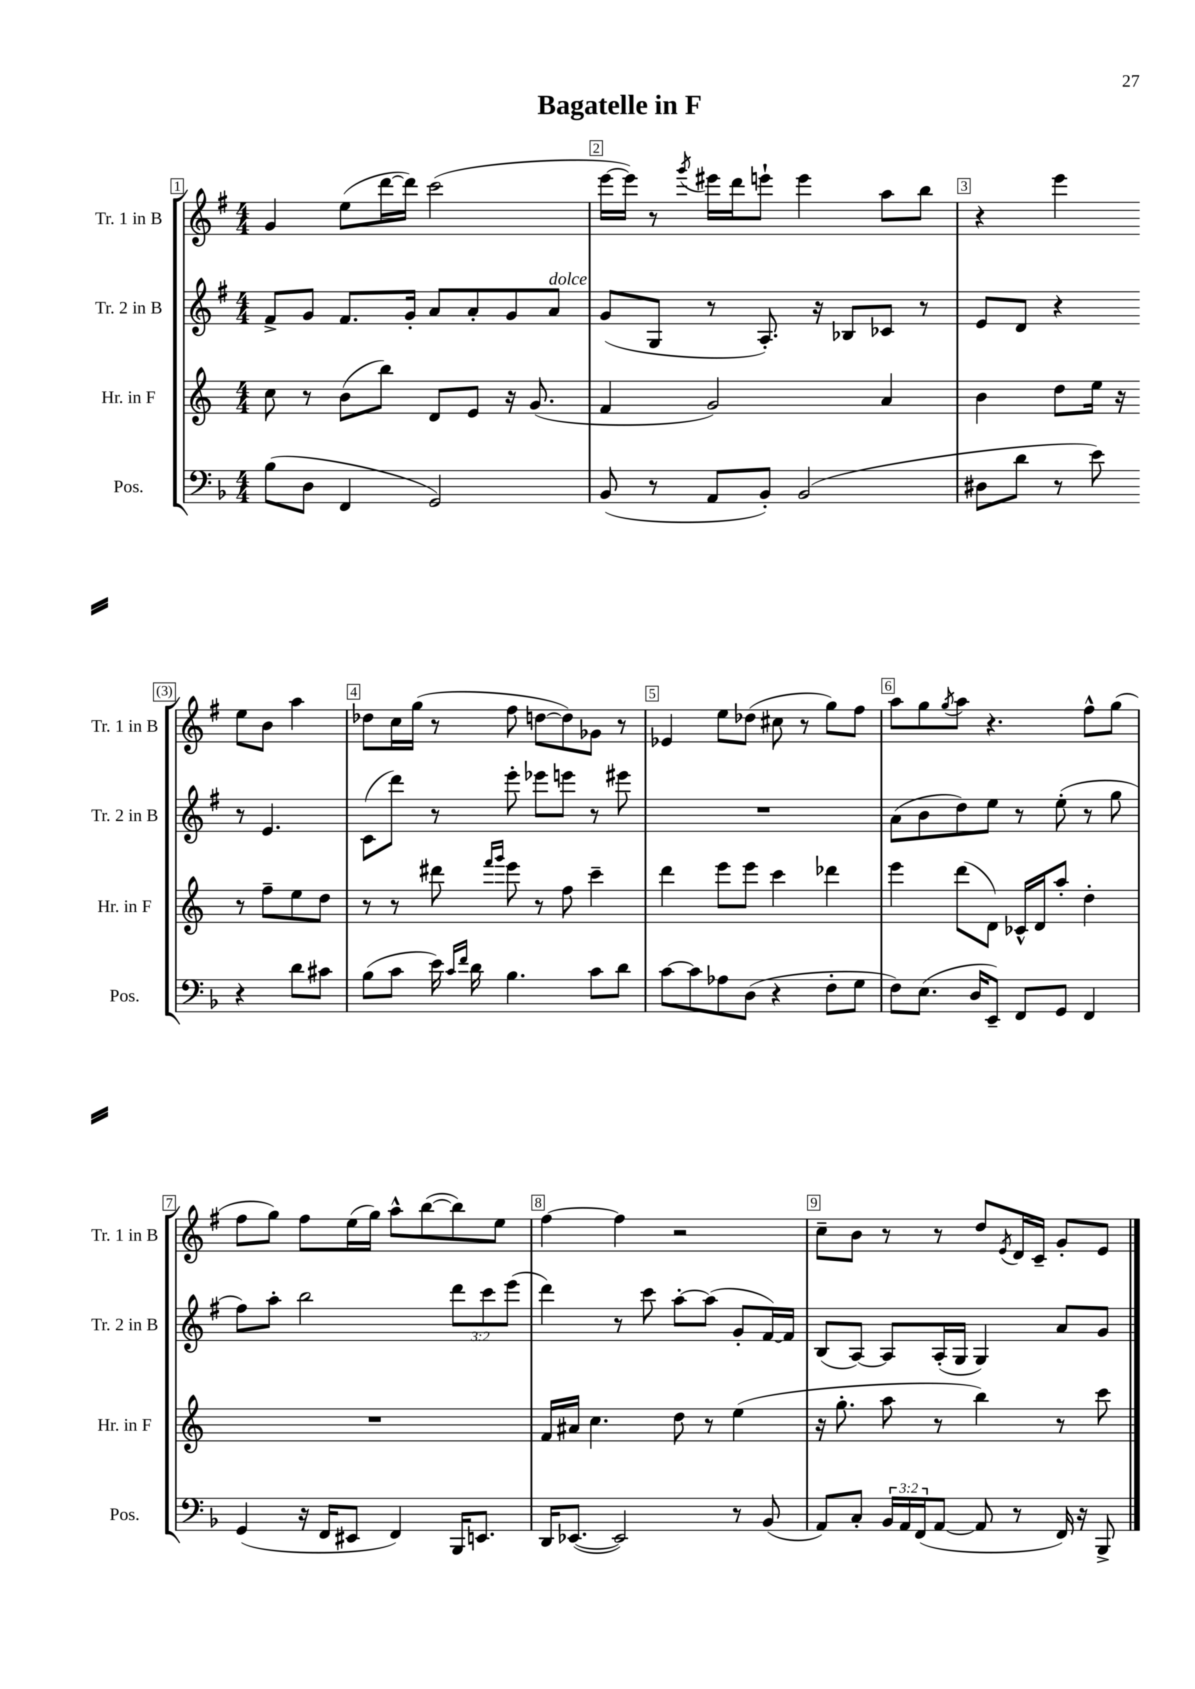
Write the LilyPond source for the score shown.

\header { title = "Bagatelle in F" }
<<
\new StaffGroup <<
\new Staff = "s0" \with { instrumentName = "Tr. 1 in B" shortInstrumentName = "Tr. 1 in B" } {
    \clef treble \key g \major \numericTimeSignature \time 4/4
    g'4 e''8( d'''16~ d'''16) c'''2( |
    e'''16~ e'''16) r8 \acciaccatura { g'''8 } eis'''16 d'''16 e'''8-! e'''4 a''8 b''8 |
    r4 e'''4 e''8 b'8 a''4 |
    des''8 c''16 g''16( r8 fis''8 d''8~ d''8) ges'8 r8 |
    ees'4 e''8 des''8( cis''8 r8 g''8) fis''8 |
    a''8 g''8 \acciaccatura { g''8 } a''8 r4. fis''8-^ g''8( |
    fis''8 g''8) fis''8 e''16( g''16) a''8-^ b''8~( b''8) e''8 |
    fis''4~ fis''4 r2 |
    c''8-- b'8 r8 r8 d''8 \acciaccatura { e'8 } d'16 c'16-- g'8-. e'8 \bar "|." |
}
\new Staff = "s1" \with { instrumentName = "Tr. 2 in B" shortInstrumentName = "Tr. 2 in B" } {
    \clef treble \key g \major \numericTimeSignature \time 4/4 \override Staff.TupletNumber.text = #tuplet-number::calc-fraction-text
    fis'8-> g'8 fis'8. g'16-. a'8 a'8-. g'8 a'8^\markup { \italic "dolce" } |
    g'8( g8 r8 a8.-.) r16 bes8 ces'8 r8 |
    e'8 d'8 r4 r8 e'4. |
    c'8( d'''8) r8 e'''8-. ees'''8 e'''8 r8 eis'''8 |
    R1 |
    a'8( b'8 d''8) e''8 r8 e''8-.( r8 g''8 |
    fis''8) a''8-. b''2 \tuplet 3/2 { d'''8 c'''8 e'''8( } |
    d'''4) r8 c'''8 a''8~-. a''8( g'8-. fis'16~) fis'16 |
    b8( a8~) a8 a16-.( g16 g4) a'8 g'8 \bar "|." |
}
\new Staff = "s2" \with { instrumentName = "Hr. in F" shortInstrumentName = "Hr. in F" } {
    \clef treble \key c \major \numericTimeSignature \time 4/4
    c''8 r8 b'8( b''8) d'8 e'8 r16 g'8.( |
    f'4 g'2) a'4 |
    b'4 d''8 e''16 r16 r8 f''8-- e''8 d''8 |
    r8 r8 dis'''8 \grace { f'''16 g'''16 } e'''8 r8 f''8 c'''4-- |
    d'''4 e'''8 e'''8 c'''4 des'''4 |
    e'''4 d'''8( d'8) ces'16-^ d'16 a''8-. d''4-. |
    R1 |
    f'16 ais'16 c''4. d''8 r8 e''4( |
    r16 g''8.-. a''8 r8 b''4) r8 c'''8 \bar "|." |
}
\new Staff = "s3" \with { instrumentName = "Pos." shortInstrumentName = "Pos." } {
    \clef bass \key f \major \numericTimeSignature \time 4/4 \override Staff.TupletNumber.text = #tuplet-number::calc-fraction-text
    bes8( d8 f,4 g,2) |
    bes,8( r8 a,8 bes,8-.) bes,2( |
    dis8 d'8 r8 e'8) r4 d'8 cis'8 |
    bes8( c'8 e'16) \grace { c'16 f'16 } d'16 bes4. c'8 d'8 |
    c'8~ c'8 aes8 d8( r4 f8-. g8 |
    f8) e8.( d16 e,8--) f,8 g,8 f,4 |
    g,4( r16 f,16 eis,8 f,4) bes,,16 e,8. |
    d,16 ees,8.~( ees,2) r8 bes,8( |
    a,8) c8-. \tuplet 3/2 { bes,16 a,16 f,16( } a,8~ a,8 r8 f,16) r16 bes,,8-> \bar "|." |
}
>>
>>
\layout { \context { \Score \override BarNumber.break-visibility = ##(#f #t #t) barNumberVisibility = #all-bar-numbers-visible \override BarNumber.stencil = #(make-stencil-boxer 0.1 0.3 ly:text-interface::print) } }
